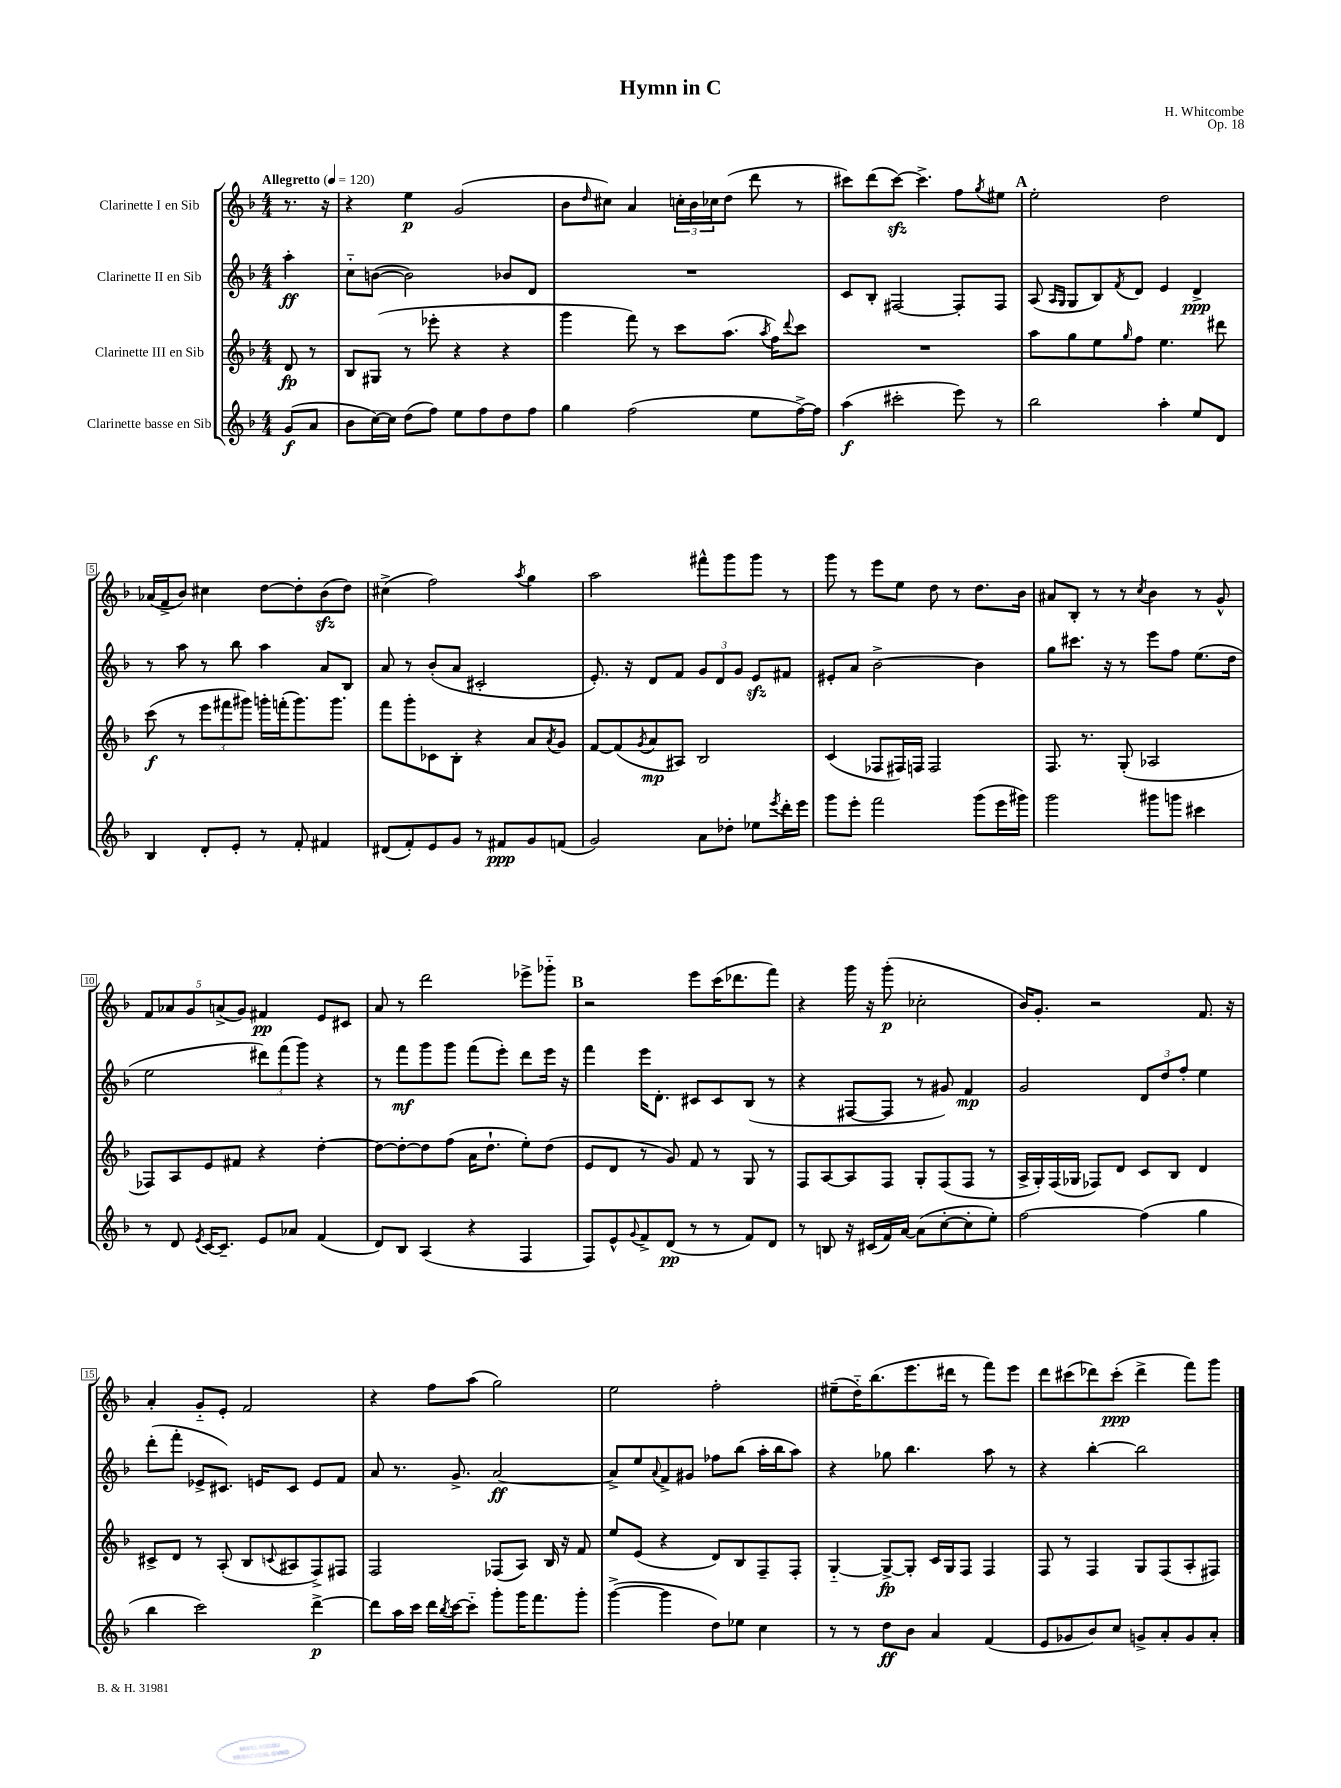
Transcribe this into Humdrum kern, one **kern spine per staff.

**kern	**dynam	**kern	**dynam	**kern	**dynam	**kern	**dynam
*part4	*part4	*part3	*part3	*part2	*part2	*part1	*part1
*staff4	*staff4	*staff3	*staff3	*staff2	*staff2	*staff1	*staff1
*I"Clarinette basse en Sib	*	*I"Clarinette III en Sib	*	*I"Clarinette II en Sib	*	*I"Clarinette I en Sib	*
*clefG2	*	*clefG2	*	*clefG2	*	*clefG2	*
*k[b-]	*	*k[b-]	*	*k[b-]	*	*k[b-]	*
*M4/4	*	*M4/4	*	*M4/4	*	*M4/4	*
*MM120	*	*MM120	*	*MM120	*	*MM120	*
=	=	=	=	=	=	=	=
!	!	!	!	!	!	!LO:TX:a:B:t=Allegretto	!
(8g/L	f	8d/	fp	4aa'\	ff	8.r	.
8a/J	.	8r	.	.	.	.	.
.	.	.	.	.	.	16r	.
=1	=1	=1	=1	=1	=1	=1	=1
8b-\L	.	8B-/L	.	8cc\L	.	4r	.
[16cc\L)	.	(8G#X/J	.	([8bn\J	.	.	.
16cc\JJ]	.	.	.	.	.	.	.
(8dd\L	.	8r	.	2b\])	.	4ee\	p
8ff\J)	.	8eee-X'\	.	.	.	.	.
8ee\L	.	4r	.	.	.	(2g/	.
8ff\	.	.	.	.	.	.	.
8dd\	.	4r	.	8b-X/L	.	.	.
8ff\J	.	.	.	8d/J	.	.	.
=2	=2	=2	=2	=2	=2	=2	=2
4gg\	.	4ggg\	.	1r	.	8b-\L	.
.	.	.	.	.	.	16qqdd/	.
.	.	.	.	.	.	8cc#X\J)	.
(2ff\	.	8fff\)	.	.	.	4a/	.
.	.	8r	.	.	.	.	.
.	.	8ccc\L	.	.	.	24ccn'\LL	.
.	.	.	.	.	.	24b-\	.
.	.	.	.	.	.	24cc-X\J	.
.	.	(8.aa\J	.	.	.	(8dd\J	.
8ee\L	.	.	.	.	.	8ddd\	.
.	.	8qaa/	.	.	.	.	.
.	.	16ff\KL)	.	.	.	.	.
.	.	8qqddd/	.	.	.	.	.
[16ff^\L)	.	8ccc\J	.	.	.	8r	.
16ff\JJ]	.	.	.	.	.	.	.
=3	=3	=3	=3	=3	=3	=3	=3
(4aa\	f	1r	.	8c/L	.	8ccc#X\L)	.
.	.	.	.	8B-'/J	.	(8ddd\	.
2ccc#X'\	.	.	.	[2F#X/	.	[8ccc#zz\J)	.
.	.	.	.	.	.	4.ccc#^\]	.
8eee\)	.	.	.	8F#'/L]	.	8ff\L	.
.	.	.	.	.	.	8qgg/	.
8r	.	.	.	8F#/J	.	8ee#X\J	.
!!LO:REH:place=s1:t=A
=4	=4	=4	=4	=4	=4	=4	=4
2bb-\	.	8aa\L	.	(8A/	.	2ee'\	.
.	.	.	.	16qqA/LL	.	.	.
.	.	.	.	16qqG/JJ	.	.	.
.	.	8gg\	.	8G/L	.	.	.
.	.	8ee\	.	8B-/)	.	.	.
.	.	16qqgg/	.	8qf/	.	.	.
.	.	8ff\J	.	8d/J	.	.	.
4aa'\	.	4.ee\	.	4e/	.	2dd\	.
8ee/L	.	.	.	4d^/	ppp	.	.
8d/J	.	8ddd#X\	.	.	.	.	.
!!LO:LB:g=z
=5	=5	=5	=5	=5	=5	=5	=5
4B-/	.	(8ccc\	f	8r	.	(16a-X/LL	.
.	.	.	.	.	.	16f^/J	.
.	.	8r	.	8aa\	.	8b-/J)	.
8d'/L	.	12eee\L	.	8r	.	4cc#X\	.
.	.	12fff#X\	.	.	.	.	.
8e'/J	.	.	.	8bb-\	.	.	.
.	.	12ggg#X\J)	.	.	.	.	.
8r	.	16gggn'\LL	.	4aa\	.	[8dd\L	.
.	.	(16fffn'\J	.	.	.	.	.
8f'/	.	8.ggg\)	.	.	.	8dd'\]	.
4f#X/	.	.	.	8a/L	.	(8b-zz\	.
.	.	8.ggg\J	.	.	.	.	.
.	.	.	.	8B-/J	.	8dd\J)	.
=6	=6	=6	=6	=6	=6	=6	=6
(8d#X/L	.	8fff\L	.	8a/	.	(4cc#X^\	.
8f'/)	.	8ggg'\	.	8r	.	.	.
8e/	.	8c-X\	.	(8b-'/L	.	2ff\)	.
8g/J	.	8B-'\J	.	8a/J	.	.	.
8r	.	4r	.	2c#X'/	.	.	.
8f#X/L	ppp	.	.	.	.	.	.
.	.	.	.	.	.	8qaa/	.
8g/	.	8a/L	.	.	.	4gg\	.
.	.	8qa/	.	.	.	.	.
(8fn/J	.	8g/J	.	.	.	.	.
=7	=7	=7	=7	=7	=7	=7	=7
2g/)	.	[8f/L	.	8.e'/)	.	2aa\	.
.	.	(8f/]	.	.	.	.	.
.	.	.	.	16r	.	.	.
.	.	8qg/	.	.	.	.	.
.	.	8a/	mp	8d/L	.	.	.
.	.	8A#X/J)	.	8f/J	.	.	.
8a\L	.	2B-/	.	12g/L	.	8fff#X^^\L	.
.	.	.	.	12d/	.	.	.
8dd-X'\J	.	.	.	.	.	8ggg\	.
.	.	.	.	12g/J	.	.	.
8ee-X\L	.	.	.	8ezz/L	.	8ggg\J	.
8qeee/	.	.	.	.	.	.	.
16ddd'\L	.	.	.	8f#X/J	.	8r	.
16eee\JJ	.	.	.	.	.	.	.
=8	=8	=8	=8	=8	=8	=8	=8
8ggg\L	.	(4c/	.	8e#X'/L	.	8ggg\	.
8eee'\J	.	.	.	8a/J	.	8r	.
2fff\	.	8F-X/L	.	[2b-^\	.	8eee\L	.
.	.	16F#X/L)	.	.	.	8ee\J	.
.	.	16Fn/JJ	.	.	.	.	.
.	.	2F/	.	.	.	8dd\	.
.	.	.	.	.	.	8r	.
(8ggg\L	.	.	.	4b-\]	.	8.dd\L	.
16eee\L	.	.	.	.	.	.	.
16ggg#X\JJ)	.	.	.	.	.	16b-\Jk	.
=9	=9	=9	=9	=9	=9	=9	=9
2ggg\	.	8.F/	.	8gg\L	.	8a#X/L	.
.	.	.	.	8.ccc#X\J	.	8B-'/J	.
.	.	8.r	.	.	.	.	.
.	.	.	.	.	.	8r	.
.	.	.	.	16r	.	.	.
.	.	(8G'/	.	8r	.	8r	.
.	.	.	.	.	.	8qcc/	.
8ggg#X\L	.	2A-X/	.	8eee\L	.	4b-\	.
8gggn\J	.	.	.	8ff\J	.	.	.
4ccc#X\	.	.	.	(8.ee\L	.	8r	.
.	.	.	.	.	.	8g^^/	.
.	.	.	.	16dd\Jk	.	.	.
!!LO:LB:g=z
=10	=10	=10	=10	=10	=10	=10	=10
8r	.	8F-X/L)	.	2ee\	.	10f/L	.
.	.	.	.	.	.	10a-X/	.
8d/	.	8A/	.	.	.	.	.
.	.	.	.	.	.	10g/	.
8qe/	.	.	.	.	.	.	.
[16c/KL	.	8e/	.	.	.	.	.
.	.	.	.	.	.	(10an^/	.
8.c~/J]	.	.	.	.	.	.	.
.	.	8f#X/J	.	.	.	.	.
.	.	.	.	.	.	10g/J)	.
8e/L	.	4r	.	12ddd#X\L)	.	4f#X/	pp
.	.	.	.	(12fff\	.	.	.
8a-X/J	.	.	.	.	.	.	.
.	.	.	.	12ggg\J)	.	.	.
(4f/	.	[4dd'\	.	4r	.	8e/L	.
.	.	.	.	.	.	8c#X/J	.
=11	=11	=11	=11	=11	=11	=11	=11
8d/L)	.	8dd\L_	.	8r	.	8a/	.
8B-/J	.	8dd'\_	.	8fff\L	mf	8r	.
(4A/	.	8dd\]	.	8ggg\	.	2ddd\	.
.	.	(8ff\J	.	8ggg\J	.	.	.
4r	.	16a\KL	.	(8fff\L	.	.	.
.	.	8.dd`\J	.	.	.	.	.
.	.	.	.	8eee'\J)	.	.	.
4F/	.	8ee'\L)	.	8ddd\L	.	8eee-X^\L	.
.	.	(8dd\J	.	16eee\Jk	.	8ggg-X\J	.
.	.	.	.	16r	.	.	.
!!LO:REH:place=s1:t=B
=12	=12	=12	=12	=12	=12	=12	=12
8F/L)	.	8e/L	.	4fff\	.	2r	.
8e^^/	.	8d/J	.	.	.	.	.
8qqg/	.	.	.	.	.	.	.
8f^/	.	8r	.	16eee\KL	.	.	.
.	.	.	.	8.d'\J	.	.	.
(8d/J	pp	8g/)	.	.	.	.	.
8r	.	8f/	.	8c#X/L	.	8eee\L	.
8r	.	8r	.	8c#/	.	(16ccc\K	.
.	.	.	.	.	.	8.ddd-X\	.
8f/L)	.	8G/	.	(8B-/J	.	.	.
8d/J	.	8r	.	8r	.	8fff\J)	.
=13	=13	=13	=13	=13	=13	=13	=13
8r	.	8F/L	.	4r	.	4r	.
8Bn/	.	[8A/	.	.	.	.	.
16r	.	8A/]	.	[8F#X/L	.	16ggg\	.
(16c#X/LL	.	.	.	.	.	16r	.
16f/)	.	8F/J	.	8F#/J]	.	(8ggg'\	p
[16a/JJ	.	.	.	.	.	.	.
(8a\L]	.	8G'/L	.	8r	.	2cc-X'\	.
[8cc'\	.	(8F/	.	8g#X/)	.	.	.
8cc'\]	.	8F/J	.	4f/	mp	.	.
8ee'\J)	.	8r	.	.	.	.	.
=14	=14	=14	=14	=14	=14	=14	=14
[2ff\	.	16A^/LL	.	2g/	.	16b-/KL)	.
.	.	16G'/)	.	.	.	8.g'/J	.
.	.	(16F/	.	.	.	.	.
.	.	16G-X/JJ	.	.	.	.	.
.	.	8F-X/L)	.	.	.	2r	.
.	.	8d/J	.	.	.	.	.
(4ff\]	.	8c/L	.	12d/L	.	.	.
.	.	.	.	12dd/	.	.	.
.	.	8B-/J	.	.	.	.	.
.	.	.	.	12ff'/J	.	.	.
4gg\	.	4d/	.	4ee\	.	8.f/	.
.	.	.	.	.	.	16r	.
!!LO:LB:g=z
=15	=15	=15	=15	=15	=15	=15	=15
4bb-\	.	8c#X^/L	.	(8ddd'\L	.	4a'/	.
.	.	8d/J	.	8fff'\J	.	.	.
2ccc\)	.	8r	.	8e-X^/L	.	8g/L	.
.	.	(8A'/	.	8.c#X/J)	.	8e'/J	.
.	.	8B-/L	.	.	.	2f/	.
.	.	.	.	16en/KL	.	.	.
.	.	8qqcn/	.	.	.	.	.
.	.	8A#X/	.	8c#/J	.	.	.
[4ddd^\	p	8F^/)	.	8e/L	.	.	.
.	.	8F#X/J	.	8f/J	.	.	.
=16	=16	=16	=16	=16	=16	=16	=16
8ddd\L]	.	2F/	.	8a/	.	4r	.
16aa\L	.	.	.	8.r	.	.	.
16ccc\JJ	.	.	.	.	.	.	.
16ddd\LL	.	.	.	.	.	8ff\L	.
8qbb-/	.	.	.	.	.	.	.
[16ccc\J	.	.	.	8.g^/	.	.	.
8ccc\J]	.	.	.	.	.	(8aa\J	.
8ggg'\L	.	(8F-X/L	.	[2a/	ff	2gg\)	.
16ggg\K	.	8A/J)	.	.	.	.	.
8.fff\	.	.	.	.	.	.	.
.	.	16B-/	.	.	.	.	.
.	.	16r	.	.	.	.	.
8ggg'\J	.	8f/	.	.	.	.	.
=17	=17	=17	=17	=17	=17	=17	=17
([4ggg^\	.	8ee/L	.	8a^/L]	.	2ee\	.
.	.	(8e/J	.	8ee/	.	.	.
.	.	.	.	8qqa/	.	.	.
4ggg\]	.	4r	.	8f^/	.	.	.
.	.	.	.	8g#X/J	.	.	.
8dd\L)	.	8d/L)	.	8ff-X\L	.	2ff'\	.
8ee-X\J	.	8B-/	.	(8bb-\J	.	.	.
4cc\	.	8F~/	.	16aa'\LL	.	.	.
.	.	.	.	16bb-\J	.	.	.
.	.	8F'/J	.	8aa\J)	.	.	.
=18	=18	=18	=18	=18	=18	=18	=18
8r	.	[4G/	.	4r	.	(8ee#X~\L	.
8r	.	.	.	.	.	16dd\K)	.
.	.	.	.	.	.	(8.bb-\	.
8dd\L	ff	8G^/L_	fp	8gg-X\	.	.	.
8b-\J	.	8G'/J]	.	4.bb-\	.	8.eee\	.
4a/	.	16c/LL	.	.	.	.	.
.	.	16G/J	.	.	.	16ddd#X\Jk	.
.	.	8F/J	.	.	.	8r	.
(4f/	.	4F/	.	8aa\	.	8fff\L)	.
.	.	.	.	8r	.	8eee\J	.
=19	=19	=19	=19	=19	=19	=19	=19
8e/L	.	8F/	.	4r	.	8ddd\L	.
8g-X/	.	8r	.	.	.	(8ccc#X\	.
8b-/)	.	4F/	.	[4bb-'\	.	8ddd-X\)	.
8cc/J	.	.	.	.	.	(8ccc#'\J	ppp
8gn^/L	.	8G/L	.	2bb-\]	.	4ddd-^\	.
8a'/	.	(8F/	.	.	.	.	.
8g/	.	8A'/	.	.	.	8fff\L)	.
8a'/J	.	8F#X/J)	.	.	.	8ggg\J	.
==	==	==	==	==	==	==	==
*-	*-	*-	*-	*-	*-	*-	*-
